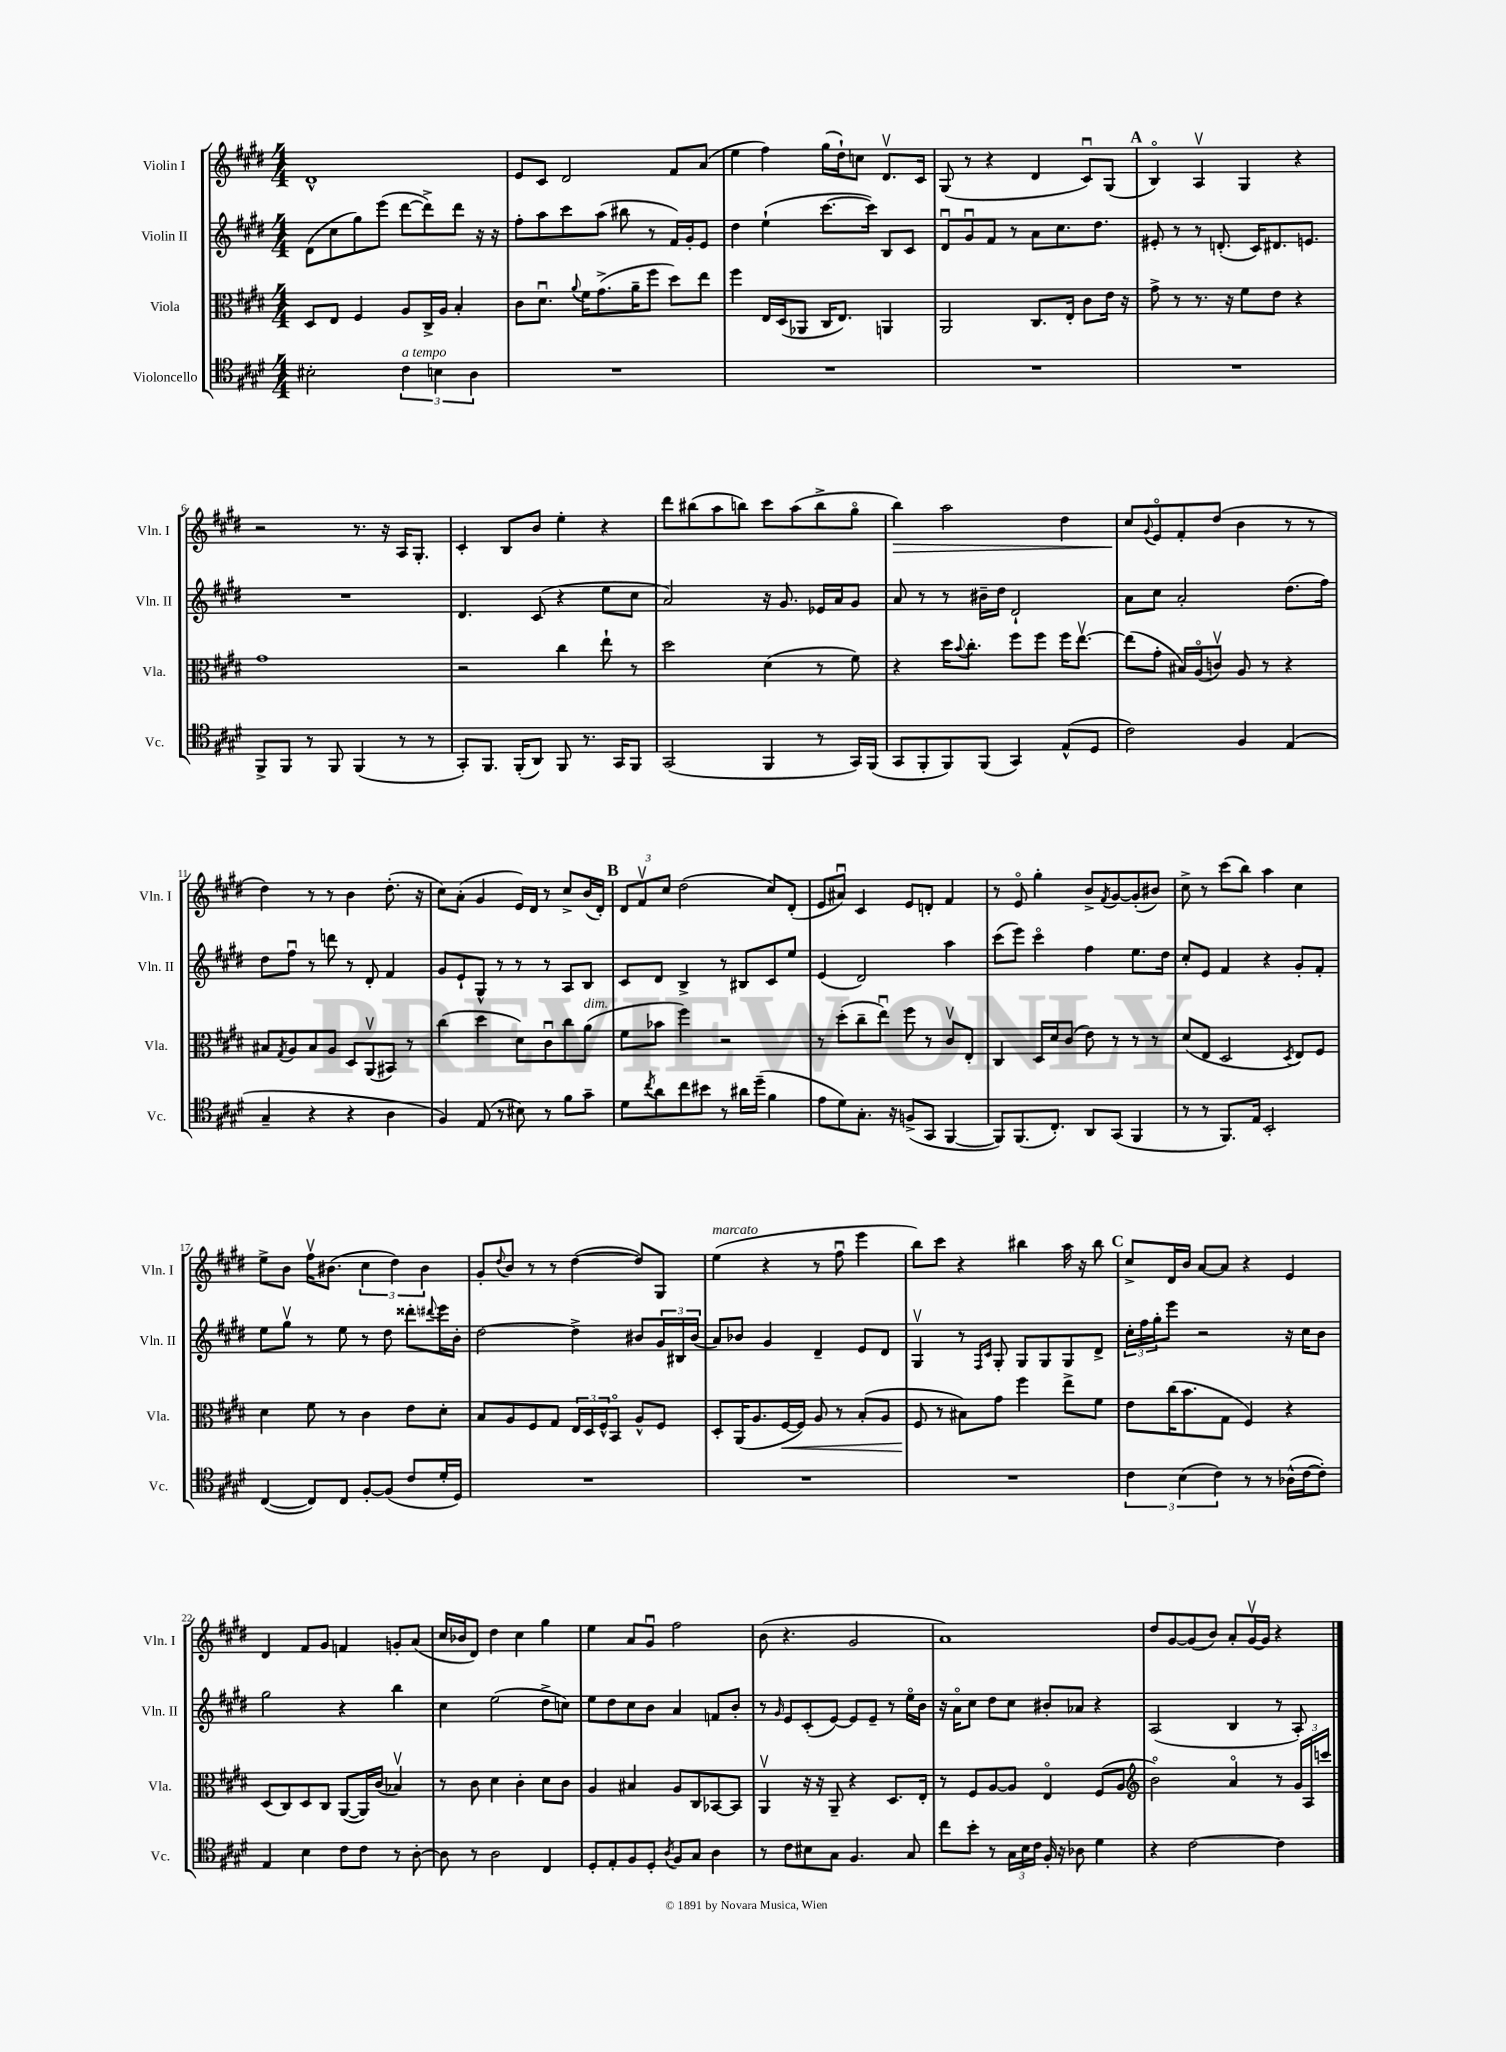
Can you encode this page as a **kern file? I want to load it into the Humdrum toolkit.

**kern	**kern	**dynam	**kern	**kern	**dynam
*part4	*part3	*part3	*part2	*part1	*part1
*staff4	*staff3	*staff3	*staff2	*staff1	*staff1
*I"Violoncello	*I"Viola	*	*I"Violin II	*I"Violin I	*
*I'Vc.	*I'Vla.	*	*I'Vln. II	*I'Vln. I	*
*clefC4	*clefC3	*	*clefG2	*clefG2	*
*k[f#c#g#d#]	*k[f#c#g#d#]	*	*k[f#c#g#d#]	*k[f#c#g#d#]	*
*M4/4	*M4/4	*	*M4/4	*M4/4	*
=1	=1	=1	=1	=1	=1
2B#X'\	8D#/L	.	(8d#\L	1d#^^	.
.	8E/J	.	8cc#\	.	.
.	4F#/	.	8gg#\)	.	.
.	.	.	(8eee\J	.	.
!LO:TX:a:i:t=a tempo	!	!	!	!	!
6c#\	8A/L	.	[8ddd#\L	.	.
.	16C#^/L	.	8ddd#^\])	.	.
6Bn\	.	.	.	.	.
.	16A/JJ	.	.	.	.
.	4B'/	.	8ddd#\J	.	.
6A\	.	.	.	.	.
.	.	.	16r	.	.
.	.	.	16r	.	.
=2	=2	=2	=2	=2	=2
1r	8c#\L	.	8ff#'\L	8e/L	.
.	8.d#u\J	.	8aa\	8c#/J	.
.	.	.	8ccc#\	2d#/	.
.	8qqa/	.	.	.	.
.	16f#\KL	.	.	.	.
.	(8.g#^\	.	(8aa\J	.	.
.	.	.	8bb#X\	.	.
.	16a~\K	.	.	.	.
.	8ff#\J	.	8r	.	.
.	8dd#\L)	.	16f#/LL)	8f#/L	.
.	.	.	16g#'/J	.	.
.	8ee\J	.	8e/J	(8a/J	.
=3	=3	=3	=3	=3	=3
1r	4ff#\	.	4dd#\	4ee\	.
.	16E/LL	.	(4ee`\	4ff#\)	.
.	(16D#/J	.	.	.	.
.	8AA-X/J	.	.	.	.
.	16C#/KL	.	[8.ccc#\L	(16gg#\LL	.
.	8.E/J)	.	.	16dd#`\J)	.
.	.	.	.	8ccn\J	.
.	.	.	16ccc#\Jk])	.	.
.	4AAn/	.	8B/L	8.d#v/L	.
.	.	.	8c#/J	.	.
.	.	.	.	16c#/Jk	.
=4	=4	=4	=4	=4	=4
1r	2AA/	.	8d#u/L	(8G#/	.
.	.	.	8g#u/	8r	.
.	.	.	8f#/J	4r	.
.	.	.	8r	.	.
.	8.C#/L	.	8a\L	4d#/	.
.	.	.	8.cc#\	.	.
.	16E'/Jk	.	.	.	.
.	8c#\L	.	.	8c#u/L)	.
.	.	.	8.dd#\J	.	.
.	16e\Jk	.	.	(8G#/J	.
.	16r	.	.	.	.
!!LO:REH:place=s1:t=A
=5	=5	=5	=5	=5	=5
1r	8g#^\	.	8e#X'/	4B/)	.
.	8r	.	8r	.	.
.	8.r	.	8r	4Av/	.
.	.	.	(8.dn'/	.	.
.	16r	.	.	.	.
.	8f#\L	.	.	4G#/	.
.	.	.	16c#/KL)	.	.
.	8e\J	.	8.d#X/	.	.
.	4r	.	.	4r	.
.	.	.	8.en/J	.	.
!!LO:LB:g=z
=6	=6	=6	=6	=6	=6
8FF#^/L	1g#	.	1r	2r	.
8FF#/J	.	.	.	.	.
8r	.	.	.	.	.
8FF#/	.	.	.	.	.
(4FF#/	.	.	.	8.r	.
.	.	.	.	16r	.
8r	.	.	.	16A/KL	.
.	.	.	.	8.G#'/J	.
8r	.	.	.	.	.
=7	=7	=7	=7	=7	=7
8GG#'/L)	2r	.	4.d#/	4c#'/	.
8.FF#/J	.	.	.	.	.
.	.	.	.	8B/L	.
(16FF#'/KL	.	.	.	.	.
8AA/J)	.	.	(8c#/	8b/J	.
8FF#/	4cc#\	.	4r	4ee'\	.
8.r	.	.	.	.	.
.	8ee`\	.	8ee\L	4r	.
16GG#/KL	.	.	.	.	.
8FF#/J	8r	.	8cc#\J	.	.
=8	=8	=8	=8	=8	=8
(2GG#/	2dd#\	.	2a/)	8ddd#\L	.
.	.	.	.	(8bb#X\	.
.	.	.	.	8aa\	.
.	.	.	.	8bbn\J)	.
4FF#/	(4d#\	.	16r	8ccc#\L	.
.	.	.	8.g#/	.	.
.	.	.	.	(8aa\	.
8r	8r	.	16e-X/LL	8bb^\	.
.	.	.	16a/J	.	.
16GG#/LL)	8f#\)	.	8g#/J	8gg#\J	.
(16FF#/JJ	.	.	.	.	.
=9	=9	=9	=9	=9	=9
!	!	!	!	!	!LO:HP:b
8GG#/L	4r	.	8a/	4bb\)	>
8FF#'/	.	.	8r	.	.
8FF#/)	16dd#\KL	.	8r	2aa\	.
.	8qqb/	.	.	.	.
.	8.cc#'\J	.	.	.	.
(8FF#/J	.	.	16b#X~\LL	.	.
.	.	.	16dd#\JJ	.	.
4GG#/)	8ff#\L	.	2d#`/	.	.
.	8ff#\J	.	.	.	.
(8E^^/L	16ff#\KL	.	.	4dd#\	.
.	[8.eev\J	.	.	.	.
8D#/J	.	.	.	.	.
=10	=10	=10	=10	=10	=10
2c#\)	(8ee\L]	.	8a\L	8cc#/L	.
.	.	.	.	8qqg#/	.
.	8g#'\J	.	8cc#\J	8e/	]
.	16B#X/LL)	.	2a'/	8f#'/	.
.	(16A/J	.	.	.	.
.	8cnv/J)	.	.	(8dd#/J	.
4F#/	8A/	.	.	4b\	.
.	8r	.	.	.	.
(4E/	4r	.	(8.dd#\L	8r	.
.	.	.	.	8r	.
.	.	.	16ff#\Jk)	.	.
!!LO:LB:g=z
=11	=11	=11	=11	=11	=11
4G#~/	8B#X/L	.	8dd#\L	4dd#\)	.
.	8qG#/	.	.	.	.
.	8A/	.	8ff#u\J	.	.
4r	8B#/	.	8r	8r	.
.	8A/J	.	8dddn\	8r	.
4r	8D#/L	.	8r	4b\	.
.	(8AAv/	.	8d#'/	.	.
4A\	8BB#X/J)	.	4f#/	(8.dd#'\	.
.	8r	.	.	.	.
.	.	.	.	16r	.
=12	=12	=12	=12	=12	=12
4F#/)	(4cc#\	.	8g#/L	8cc#\L)	.
.	.	.	8e`/	(8a'\J	.
(8E/	4dd#\	.	8G#^^/J	4g#/	.
8r	.	.	8r	.	.
8B#X\)	8d#\L)	.	8r	16e/LL)	.
.	.	.	.	16d#/JJ	.
8r	8c#u\	.	8r	8r	.
8f#\L	8cc#\	.	8A/L	8cc#^/L	.
!	!LO:TX:a:i:t=dim.	!	!	!	!
8g#~\J	(8a\J	.	8B/J	(16b/L	.
.	.	.	.	16d#'/JJ)	.
!!LO:REH:place=s1:t=B
=13	=13	=13	=13	=13	=13
8d#\L	8f#\L	.	8c#/L	12d#/L	.
.	.	.	.	12f#v/	.
8qcc#/	.	.	.	.	.
8a\	8b-X\J	.	8d#/J	.	.
.	.	.	.	12cc#/J	.
8cc#\	4ff#\)	.	4B^/	(2dd#\	.
8b#X\J	.	.	.	.	.
8r	2r	.	8r	.	.
16a#X\LL	.	.	8B#X/L	.	.
(16dd#~\JJ	.	.	.	.	.
4f#\	.	.	8c#/	8cc#/L)	.
.	.	.	8ee/J	(8d#'/J	.
=14	=14	=14	=14	=14	=14
8e\L	8r	.	(4e/	8e/L	.
8d#\)	(8dd#'\L	.	.	8a#Xu/J)	.
8.G#'\J	8cc#~\	.	2d#/)	4c#/	.
.	8eeu\J)	.	.	.	.
16r	.	.	.	.	.
(8Fn^/L	8ff#\	.	.	8e/L	.
8GG#/J	8r	.	.	8dn'/J	.
[4FF#/	8c#v/L	.	4aa\	4f#/	.
.	8E'/J	.	.	.	.
=15	=15	=15	=15	=15	=15
8FF#/L])	4C#/	.	(8ccc#\L	8r	.
(8.FF#/	.	.	8eee\J)	8e/	.
.	16D#/LL	.	4ccc#\	4gg#'\	.
8.C#'/J)	16d#/J	.	.	.	.
.	(8c#/J	.	.	.	.
8AA/L	8e\)	.	4ff#\	8b^/L	.
.	.	.	.	8qf#/	.
(8GG#/J	8r	.	.	[8g#/	.
4FF#/	8r	.	8.ee\L	(8g#'/]	.
.	8r	.	.	8b#X/J)	.
.	.	.	16dd#\Jk	.	.
=16	=16	=16	=16	=16	=16
8r	(8d#/L	.	8cc#'/L	8cc#^\	.
8r	8E/J	.	8e/J	8r	.
8.FF#/L)	2D#/	.	4f#/	(8ccc#\L	.
.	.	.	.	8bb\J)	.
16E/Jk	.	.	.	.	.
2BB'/	.	.	4r	4aa\	.
.	8qD#/	.	.	.	.
.	8E/L)	.	8g#'/L	4cc#\	.
.	8F#/J	.	8f#'/J	.	.
!!LO:LB:g=z
=17	=17	=17	=17	=17	=17
([4C#/	4d#\	.	8ee\L	8ee^\L	.
.	.	.	8gg#v\J	8b\J	.
8C#/L])	8f#\	.	8r	16ff#v\KL	.
.	.	.	.	(8.b#X\J	.
8C#/J	8r	.	8ee\	.	.
[8F#'/L	4c#\	.	8r	6cc#\	.
(8F#/J]	.	.	8dd#\	.	.
.	.	.	.	6dd#\)	.
8c#/L	8e\L	.	8ddd##X'\L	.	.
.	.	.	.	6b#\	.
.	.	.	8qqddd#X/	.	.
16d#'/L	8d#'\J	.	16eee\L	.	.
16D#/JJ)	.	.	16b'\JJ	.	.
=18	=18	=18	=18	=18	=18
1r	8B/L	.	[2dd#\	8g#'/L	.
.	.	.	.	8qqdd#/	.
.	8A/	.	.	8b/J	.
.	8F#/	.	.	8r	.
.	8G#/J	.	.	8r	.
.	24E/LL	.	4dd#^\]	([4dd#\	.
.	24D#/	.	.	.	.
.	24F#^^/J	.	.	.	.
.	8BB/J	.	.	.	.
.	8A^^/L	.	8b#X/L	8dd#/L])	.
.	8F#/J	.	24g#/L	8G#/J	.
.	.	.	24B#X/	.	.
.	.	.	(24b#/JJ	.	.
=19	=19	=19	=19	=19	=19
!	!	!	!	!LO:TX:a:i:t=marcato	!
1r	8D#'/L	.	8a/L)	(4ee\	.
.	(16AA/K	.	8b-X/J	.	.
.	8.A/	.	.	.	.
.	.	.	4g#/	4r	.
!	!	!LO:HP:b	!	!	!
.	[16F#/L	<	.	.	.
.	16F#/JJ])	.	.	.	.
.	8A/	.	4d#~/	8r	.
.	8r	.	.	8ff#u\	.
.	(8B'/L	.	8e/L	4eee\	.
.	8A/J	.	8d#/J	.	.
=20	=20	=20	=20	=20	=20
1r	8F#/	.	4G#v/	8bb\L)	.
.	8r	[	.	8ccc#\J	.
.	8B#X\L)	.	8r	4r	.
.	.	.	16qqF#/LL	.	.
.	.	.	16qqc#/JJ	.	.
.	8g#\J	.	8G#'/	.	.
.	4ff#\	.	8G#/L	4bb#X\	.
.	.	.	8G#/	.	.
.	8ee^\L	.	8G#/	16aa\	.
.	.	.	.	16r	.
.	8f#\J	.	8d#^/J	8bb#\	.
!!LO:REH:place=s1:t=C
=21	=21	=21	=21	=21	=21
6c#\	8e\L	.	24cc#'\LL	8cc#^/L	.
.	.	.	24ff#\	.	.
.	.	.	24gg#'\J	.	.
.	(16cc#\K	.	8eee\J	16d#/L	.
(6B\	.	.	.	.	.
.	8.b\	.	.	16b/JJ	.
.	.	.	2r	[8a/L	.
6c#\)	.	.	.	.	.
.	8G#\J	.	.	8a/J]	.
8r	4F#/)	.	.	4r	.
8r	.	.	.	.	.
(16A-X^^\LL	4r	.	16r	4e/	.
[16c#\J	.	.	16cc#\KL	.	.
8c#'\J])	.	.	8b\J	.	.
!!LO:LB:g=z
=22	=22	=22	=22	=22	=22
4E/	(8D#/L	.	2gg#\	4d#/	.
.	8C#/)	.	.	.	.
4B\	8D#/	.	.	8f#/L	.
.	8C#/J	.	.	8g#/J	.
8c#\L	([8AA/L	.	4r	4fn/	.
8c#\J	16AA/L])	.	.	.	.
.	(16c#/JJ	.	.	.	.
8r	4B-Xv/)	.	4bb\	8gn'/L	.
[8A'\	.	.	.	(8a/J	.
=23	=23	=23	=23	=23	=23
8A\]	8r	.	4cc#\	16cc#/LL	.
.	.	.	.	16b-X/J	.
8r	8c#\	.	.	8d#/J)	.
2A\	4d#\	.	(2ee\	4dd#\	.
.	4c#'\	.	.	4cc#\	.
4C#/	8d#\L	.	8dd#^\L	4gg#\	.
.	8c#\J	.	8ccn\J)	.	.
=24	=24	=24	=24	=24	=24
8D#'/L	4A/	.	8ee\L	4ee\	.
8E'/	.	.	8dd#\	.	.
8F#/	4B#X/	.	8cc#\	8a/L	.
8D#'/J	.	.	8b\J	8g#u/J	.
8qA/	.	.	.	.	.
8F#/L	8A/L	.	4a/	2ff#\	.
8G#/J	8C#/	.	.	.	.
4A\	[8BB-X/	.	8fn/L	.	.
.	8BB-/J]	.	8b'/J	.	.
=25	=25	=25	=25	=25	=25
8r	4AAv/	.	8r	(8b\	.
.	.	.	16qqg#/	.	.
8c#\L	.	.	8e/L	4.r	.
8B#X\	16r	.	(8c#'/	.	.
.	16r	.	.	.	.
8G#\J	8AA~/	.	[8e/J)	.	.
4.F#/	4r	.	8e/L]	2g#/	.
.	.	.	8e~/J	.	.
.	8.D#/L	.	8r	.	.
8G#/	.	.	16ee\LL	.	.
.	16E'/Jk	.	16b\JJ	.	.
=26	=26	=26	=26	=26	=26
8cc#\L	8r	.	16r	1a)	.
.	.	.	16a\KL	.	.
8b'\J	8F#/L	.	8cc#\J	.	.
8r	[8A/	.	8dd#\L	.	.
24G#\LL	8A/J]	.	8cc#\J	.	.
24B\	.	.	.	.	.
24c#\JJ	.	.	.	.	.
16F#'/	4E/	.	8b#X'/L	.	.
16r	.	.	.	.	.
8A-X\	.	.	8a-X/J	.	.
4d#\	(8F#/L	.	4r	.	.
.	8A/J	.	.	.	.
=27	=27	=27	=27	=27	=27
*	*clefG2	*	*	*	*
4r	2b\)	.	(2A/	8dd#/L	.
.	.	.	.	[8g#/	.
[2c#\	.	.	.	(8g#/]	.
.	.	.	.	8b/J)	.
.	4a/	.	4B/	8a'/L	.
.	.	.	.	[16g#v/L	.
.	.	.	.	16g#/JJ]	.
4c#\]	8r	.	8r	4r	.
.	24g#/LL	.	8A'/)	.	.
.	24A/	.	.	.	.
.	24cccn/JJ	.	.	.	.
==	==	==	==	==	==
*-	*-	*-	*-	*-	*-
